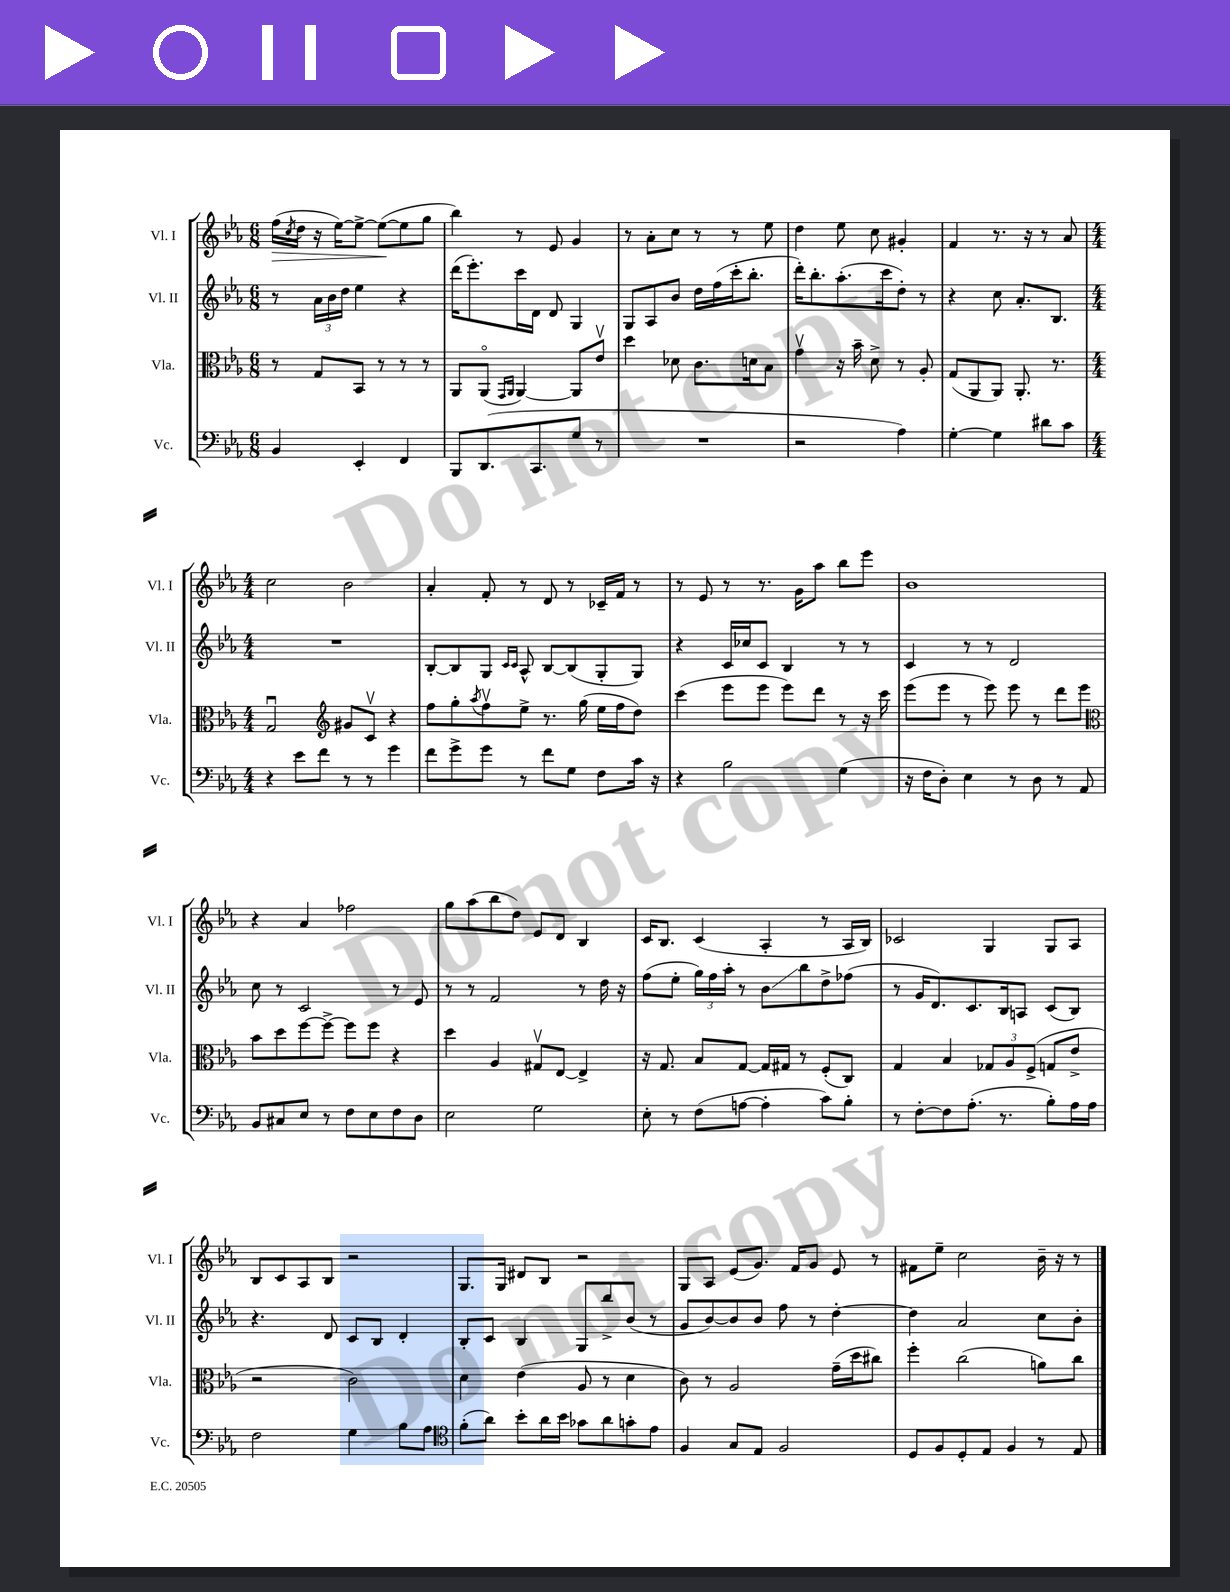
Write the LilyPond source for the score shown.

<<
\new StaffGroup <<
\new Staff = "s0" \with { instrumentName = "Vl. I" shortInstrumentName = "Vl. I" } {
    \clef treble \key ees \major \numericTimeSignature \time 6/8
    f''16\>( \acciaccatura { c''8 } d''16 r16 ees''16~) ees''8~-> ees''8~\!( ees''8 g''8 |
    bes''4) r8 ees'8 g'4 |
    r8 aes'8-. c''8 r8 r8 ees''8 |
    d''4 ees''8 c''8 gis'4-. |
    f'4 r8. r16 r8 aes'8 |
    \numericTimeSignature \time 4/4 c''2 bes'2 |
    aes'4-. f'8-. r8 d'8 r8 ces'16-- f'16 r8 |
    r8 ees'8 r8 r8. g'16 aes''8 bes''8 ees'''8 |
    bes'1 |
    r4 aes'4 fes''2 |
    g''8 aes''8( bes''8 d''8) ees'8 d'8 bes4 |
    c'16 bes8. c'4( aes4-. r8 aes16 bes16) |
    ces'2 g4 g8 aes8 |
    bes8 c'8 aes8 bes8 r2 |
    g8. g16 dis'8 bes8 r2 |
    g8 aes8 ees'8( g'8.) f'16 g'8 ees'8 r8 |
    fis'8 ees''8-- c''2 bes'16-- r16 r8 \bar "|." |
}
\new Staff = "s1" \with { instrumentName = "Vl. II" shortInstrumentName = "Vl. II" } {
    \clef treble \key ees \major \numericTimeSignature \time 6/8
    r8 \tuplet 3/2 { aes'16 bes'16 d''16 } ees''4 r4 |
    d'''16( ees'''8.-.) c'''16 d'16 d'8 g4 |
    g8 aes8 bes'8 d''16 f''16( c'''16-. bes''8.-. |
    d'''16-.) bes''8.-. aes''8.-.( c'''16 d''8-.) r8 |
    r4 c''8 aes'8.-. bes8. |
    \numericTimeSignature \time 4/4 R1 |
    bes8~-. bes8 g8 \grace { c'16 c'16 } aes8-^ bes8~ bes8( g8-. g8) |
    r4 c'16 ces''16 c'8 bes4 r8 r8 |
    c'4 r8 r8 d'2 |
    c''8 r8 c'2 r8 ees'8 |
    r8 r8 f'2 r8 d''16 r16 |
    f''8( ees''8-. \tuplet 3/2 { g''16) f''16 aes''16-. } r8 bes'8\glissando bes''8 d''8-> fes''8( |
    r8 g'16 d'8.) c'8. bes16 a8 c'8( bes8) |
    r4. d'8 c'8 bes8 d'4-. |
    bes8-. c'8 bes4 g8 bes''8-> bes'8( r8 |
    g'8 bes'8~) bes'8 bes'8 f''8 r8 d''4~-. |
    d''4 aes'2 c''8 bes'8-. \bar "|." |
}
\new Staff = "s2" \with { instrumentName = "Vla." shortInstrumentName = "Vla." } {
    \clef alto \key ees \major \numericTimeSignature \time 6/8
    r8 g8 bes,8 r8 r8 r8 |
    aes,8 aes,8\flageolet( \grace { g,16 aes,16 } aes,4~) aes,8 ees'8\upbow |
    d''4 des'8 c'8. d'16 bes8 |
    g'4\upbow r16 bes'16-- d'8-> r8 aes8-. |
    g8( aes,8 aes,8) aes,8.-. r8. |
    \numericTimeSignature \time 4/4 g2\downbow \clef treble gis'8 c'8\upbow r4 |
    f''8 g''8-. \acciaccatura { aes''8 } f''8\upbow ees''8-> r8. g''16( ees''16 f''16 d''8) |
    c'''4( ees'''8 ees'''8 ees'''8) d'''8 r8 r16 c'''16 |
    ees'''8( ees'''8 r8 ees'''8) ees'''8 r8 d'''8 ees'''8 |
    \clef alto bes'8 d''8 f''8~ f''8~-> f''8 f''8 r4 |
    d''4 aes4 gis8\upbow ees8~ ees4-> |
    r16 g8. bes8 g8~ g16 gis16 r8 f8-.( c8) |
    g4 bes4 \tuplet 3/2 { ges8 aes8 f8->( } g8 ees'8-> |
    r2 c'2) |
    d'4 ees'4( aes8 r8 d'4 |
    c'8) r8 aes2 g'16--( d''16 cis''8) |
    f''4-. c''2( a'8) c''8 \bar "|." |
}
\new Staff = "s3" \with { instrumentName = "Vc." shortInstrumentName = "Vc." } {
    \clef bass \key ees \major \numericTimeSignature \time 6/8
    bes,4 ees,4-. f,4 |
    bes,,8 d,8.( c,8. g8 r8 |
    R2. |
    r2 aes4) |
    g4~-. g4 dis'8 c'8 |
    \numericTimeSignature \time 4/4 r4 ees'8 f'8 r8 r8 g'4 |
    f'8 g'8-> g'8 r8 f'8 g8 f8 c'16 r16 |
    r4 bes2 g4( |
    r16 f16 d8-.) ees4 r8 d8 r8 aes,8 |
    bes,8 cis8 ees8 r8 f8 ees8 f8 d8 |
    ees2 g2 |
    ees8-. r8 f8( a8~ a4-. c'8) bes8-. |
    r8 f8~-. f8 aes8.-.( r8. bes8-.) aes16 aes16 |
    f2 g4 bes8 aes8 |
    \clef tenor f'8-.( aes'8) bes'8-. aes'16 bes'16 ges'8 aes'8 g'8-. ees'8 |
    f4 g8 ees8 f2 |
    d8 f8 d8-. ees8 f4 r8 ees8 \bar "|." |
}
>>
>>
\layout { \context { \Score \remove "Bar_number_engraver" } }
